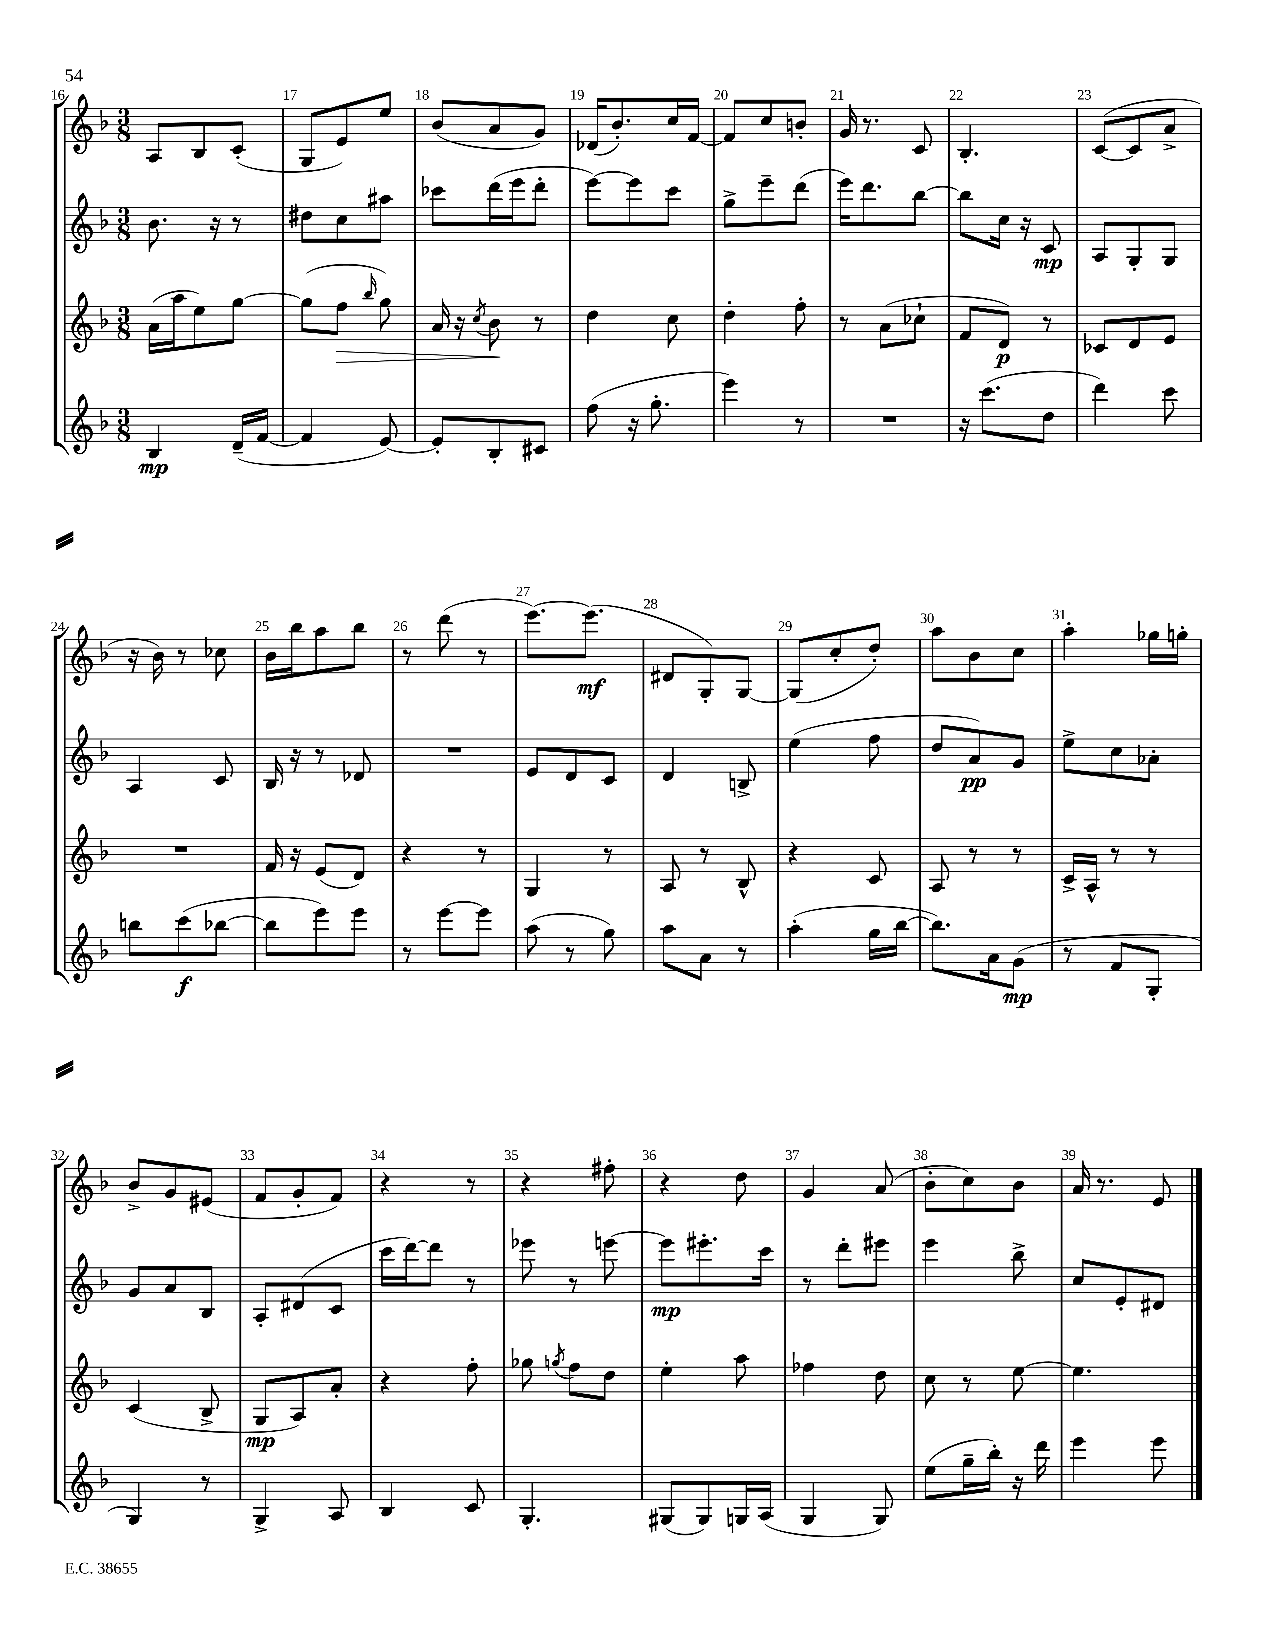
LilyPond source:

<<
\new StaffGroup <<
\new Staff = "s0" {
    \clef treble \key f \major \numericTimeSignature \time 3/8
    \autoBeamOff a8[ bes8 c'8]-.( |
    g8[ e'8) e''8] |
    bes'8[( a'8 g'8]) |
    des'16[( bes'8.-.) c''16 f'16]~ |
    f'8[ c''8 b'8]-. |
    g'16 r8. c'8 |
    bes4.-. |
    c'8[~( c'8 a'8]-> |
    r16 bes'16) r8 ces''8 |
    bes'16[ bes''16 a''8 bes''8] |
    r8 d'''8( r8 |
    e'''8.[~) e'''8.]\mf( |
    dis'8[ g8-.) g8]~ |
    g8[( c''8-. d''8]-.) |
    a''8[ bes'8 c''8] |
    a''4-. ges''16[ g''16]-. |
    bes'8[-> g'8 eis'8]( |
    f'8[ g'8-. f'8]) |
    r4 r8 |
    r4 fis''8-. |
    r4 d''8 |
    g'4 a'8( |
    bes'8[-. c''8) bes'8] |
    a'16 r8. e'8 \bar "|." |
}
\new Staff = "s1" {
    \clef treble \key f \major \numericTimeSignature \time 3/8
    \autoBeamOff bes'8. r16 r8 |
    dis''8[ c''8 ais''8] |
    ces'''8[ d'''16( e'''16 d'''8]-. |
    e'''8[~) e'''8 c'''8] |
    g''8[-> e'''8-- d'''8]( |
    e'''16[) d'''8. bes''8]~ |
    bes''8[ c''16] r16 c'8\mp |
    a8[ g8-. g8] |
    a4 c'8 |
    bes16 r16 r8 des'8 |
    R4. |
    e'8[ d'8 c'8] |
    d'4 b8-> |
    e''4( f''8 |
    d''8[ a'8\pp) g'8] |
    e''8[-> c''8 aes'8]-. |
    g'8[ a'8 bes8] |
    a8[-. dis'8( c'8] |
    c'''16[ d'''16~) d'''8] r8 |
    ees'''8 r8 e'''8~ |
    e'''8[\mp eis'''8.-. c'''16] |
    r8 d'''8[-. eis'''8] |
    e'''4 bes''8-> |
    c''8[ e'8-. dis'8] \bar "|." |
}
\new Staff = "s2" {
    \clef treble \key f \major \numericTimeSignature \time 3/8
    \autoBeamOff a'16[( a''16 e''8) g''8]~ |
    g''8[( f''8]\> \grace { bes''16 } g''8) |
    a'16 r16 \acciaccatura { c''8 } bes'8\! r8 |
    d''4 c''8 |
    d''4-. f''8-. |
    r8 a'8[( ces''8]-! |
    f'8[ d'8]\p) r8 |
    ces'8[ d'8 e'8] |
    R4. |
    f'16 r16 e'8[( d'8]) |
    r4 r8 |
    g4 r8 |
    a8 r8 bes8-^ |
    r4 c'8 |
    a8 r8 r8 |
    c'16[-> a16]-^ r8 r8 |
    c'4( bes8-> |
    g8[\mp a8) a'8]-. |
    r4 f''8-. |
    ges''8 \acciaccatura { g''8 } f''8[ d''8] |
    e''4-. a''8 |
    fes''4 d''8 |
    c''8 r8 e''8~ |
    e''4. \bar "|." |
}
\new Staff = "s3" {
    \clef treble \key f \major \numericTimeSignature \time 3/8
    \autoBeamOff bes4\mp d'16[--( f'16]~ |
    f'4 e'8~) |
    e'8[-. bes8-. cis'8] |
    f''8( r16 g''8.-. |
    e'''4) r8 |
    R4. |
    r16 c'''8.[( d''8] |
    d'''4) c'''8 |
    b''8[ c'''8\f( bes''8]~ |
    bes''8[ e'''8) e'''8] |
    r8 e'''8[~ e'''8] |
    a''8( r8 g''8) |
    a''8[ a'8] r8 |
    a''4-.( g''16[ bes''16]~ |
    bes''8.[) a'16 g'8]\mp( |
    r8 f'8[ g8]-. |
    g4) r8 |
    g4-> a8 |
    bes4 c'8 |
    g4.-. |
    gis8[( gis8) g16 a16]( |
    g4 g8) |
    e''8[( g''16-- bes''16]-.) r16 d'''16 |
    e'''4 e'''8 \bar "|." |
}
>>
>>
\layout { \context { \Score currentBarNumber = #16 \override BarNumber.break-visibility = ##(#f #t #t) barNumberVisibility = #all-bar-numbers-visible } }
